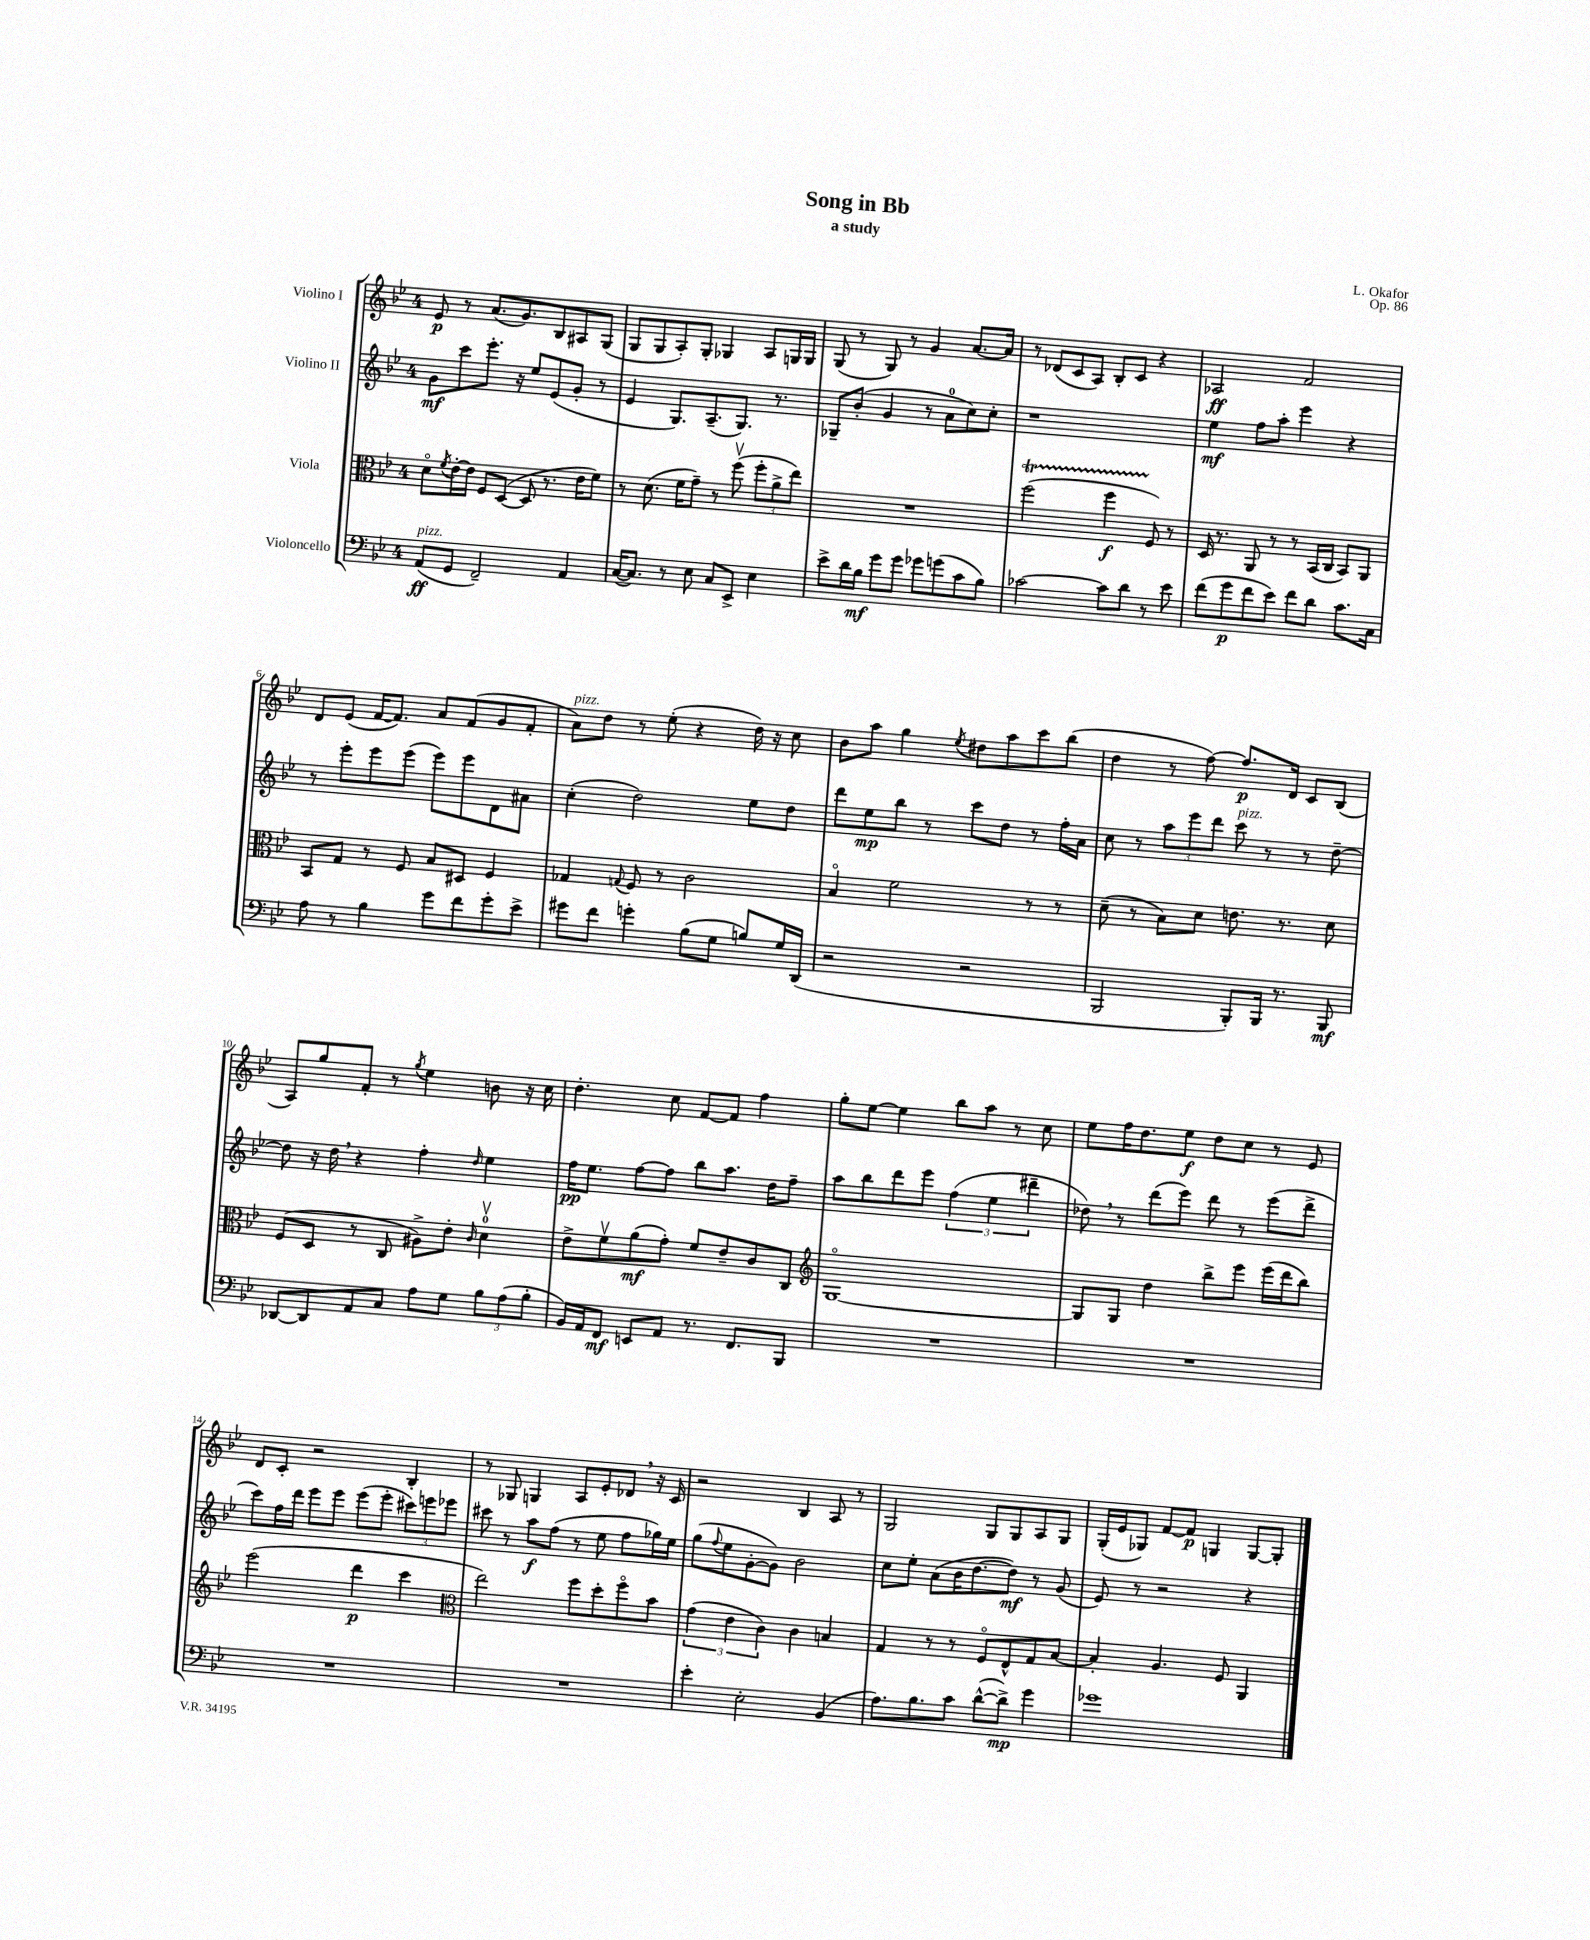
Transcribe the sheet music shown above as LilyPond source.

\header { title = "Song in Bb" composer = "L. Okafor" subtitle = "a study" opus = "Op. 86" }
<<
\new StaffGroup <<
\new Staff = "s0" \with { instrumentName = "Violino I" } {
    \clef treble \key bes \major \once \override Staff.TimeSignature.style = #'single-digit \time 4/4
    ees'8\p r8 a'8.( g'8.) bes8 ais8 g8( |
    g8 g8 a8-.) g8-. ges4 a8 g16 g16 |
    g8( r8 g8) r8 g'4 a'8.~ a'16 |
    r8 des'8( c'8 a8) bes8-. c'8 r4 |
    aes2\ff f'2 |
    d'8 ees'8( f'16~ f'8.) a'8 f'8( g'8 f'8-. |
    a'8^\markup { \italic "pizz." }) d''8 r8 ees''8-.( r4 d''16) r16 c''8 |
    bes'8 a''8 g''4 \acciaccatura { ees''8 } dis''8 a''8 c'''8 bes''8( |
    d''4 r8 f''8~) f''8.\p d'16 c'8 bes8( |
    a8) g''8 f'8-. r8 \acciaccatura { g''8 } ees''4 b'8 r16 c''16 |
    d''4.-. c''8 f'8~ f'8 f''4 |
    g''8-. ees''8~ ees''4 bes''8 a''8 r8 c''8 |
    ees''8 f''16 d''8. ees''8\f d''8 c''8 r8 ees'8 |
    d'8 c'8-. r2 bes4-. |
    r8 ges8 g4 a8 ees'8-. des'8 \breathe r16 c'16 |
    r2 bes4 a8 r8 |
    g2 g8 g8 a8 g8 |
    g16-.( ees'16 ges8) f'8~ f'8\p g4 g8~ g8-. \bar "|." |
}
\new Staff = "s1" \with { instrumentName = "Violino II" } {
    \clef treble \key bes \major \once \override Staff.TimeSignature.style = #'single-digit \time 4/4
    g'8\mf c'''8 ees'''8.-. r16 ees''8 ees'8( g'8-. r8 |
    ees'4 g8.) a8.--( g8.) r8. |
    ges8-- bes'8-.( g'4 r8 a'8-0 c''8) c''8-. |
    r1 |
    ees''4\mf f''8 a''8-. ees'''4 r4 |
    r8 ees'''8-. ees'''8 ees'''8( ees'''8) ees'''8 d'8 ais'8 |
    c''4-.( d''2) ees''8 d''8 |
    d'''8 ees''8\mp bes''8 r8 c'''8 d''8 r8 f''16-. a'16 |
    c''8 r8 \tuplet 3/2 { a''8 ees'''8 d'''8 } c'''8^\markup { \italic "pizz." } r8 r8 d''8~-- |
    d''8 r16 d''16 \breathe r4 f''4-. \grace { d''16 } ees''4 |
    f''16\pp ees''8. f''8~ f''8 bes''8 a''8. d''16 f''8-- |
    a''8 bes''8 d'''8 ees'''8 \tuplet 3/2 { f''4( ees''4 dis'''4-- } |
    des''8) \breathe r8 d'''8( ees'''8) d'''8 r8 ees'''8( d'''8-> |
    c'''8) f''16 d'''16 ees'''8 ees'''8 ees'''8( ees'''8-. \tuplet 3/2 { cis'''8) e'''8 ees'''8 } |
    cis'''8 r8 a''8\f f''8( r8 ees''8 f''8 ges''16) ees''16 |
    g''8( \appoggiatura { f''8 } ees''8 g'8~-. g'8) bes'2 |
    c''8 ees''8-. a'8( bes'16 d''8.~ d''8\mf) r8 g'8( |
    ees'8) r8 r2 r4 \bar "|." |
}
\new Staff = "s2" \with { instrumentName = "Viola" } {
    \clef alto \key bes \major \once \override Staff.TimeSignature.style = #'single-digit \time 4/4
    d'8\flageolet \acciaccatura { f'8 } ees'16~-. ees'16 f8 d8~( d8 r8. ees'16 f'8) |
    r8 d'8.( f'16 g'8--) r8 f''8\upbow( \tuplet 3/2 { f''8-. a'8-> ees''8) } |
    R1 |
    f''2\startTrillSpan( f''4\f f8\stopTrillSpan) r8 |
    d16 r8. a,8 r8 r8 bes,16( c16 bes,8) a,8 |
    bes,8 g8 r8 f8 bes8 dis8 f4 |
    ges4 \appoggiatura { g8 } f8 r8 c'2 |
    bes4\flageolet f'2 r8 r8 |
    d'8--( r8 bes8) d'8 e'8. r8. d'8 |
    f8( d8 r8 c8 ais8->) ees'8-. \grace { c'16 } d'4-0\upbow |
    ees'8-> f'8\upbow a'8\mf( g'8-.) f'8 ees'8-- c'8 c8 |
    \clef treble g1~\flageolet |
    g8 g8 d''4 bes''8-> ees'''8 ees'''16( d'''16 bes''8) |
    ees'''2( d'''4\p c'''4 |
    \clef alto ees''2) f''8 d''8-. f''8\flageolet bes'8 |
    \tuplet 3/2 { g'4( ees'4 c'4) } c'4 b4 |
    g4 r8 r8 f8\flageolet ees8-^ g8 bes8~ |
    bes4-. a4. f8 a,4 \bar "|." |
}
\new Staff = "s3" \with { instrumentName = "Violoncello" } {
    \clef bass \key bes \major \once \override Staff.TimeSignature.style = #'single-digit \time 4/4
    a,8\ff^\markup { \italic "pizz." }( g,8 f,2--) a,4 |
    c16~( c8.) r8 ees8 c8 ees,8-> ees4 |
    ees'8-> d'16 bes16\mf g'8 g'8 ges'8 g'8( c'8 bes8) |
    ces'2~ ces'8 d'8 r8 ees'8 |
    f'8( g'8\p f'8 ees'8) f'8 d'8 c'8. c16 |
    a8 r8 bes4 g'8 f'8 g'8-. ees'8-> |
    gis'8 f'8 g'4-. bes8( g8 b8) g16 d,16( |
    r2 r2 |
    bes,,2 bes,,8-.) bes,,16 r8. bes,,8\mf |
    des,8~ des,8 a,8 c8 a8 g8 \tuplet 3/2 { bes8 a8( bes8-. } |
    bes,16) a,16 f,8\mf e,8 a,8 r8. f,8. bes,,8 |
    R1 |
    R1 |
    R1 |
    R1 |
    ees'4-. ees2-. bes,4( |
    a8.) bes8. c'8 d'8~-^( d'8->\mp) g'4 |
    ges'1 \bar "|." |
}
>>
>>
